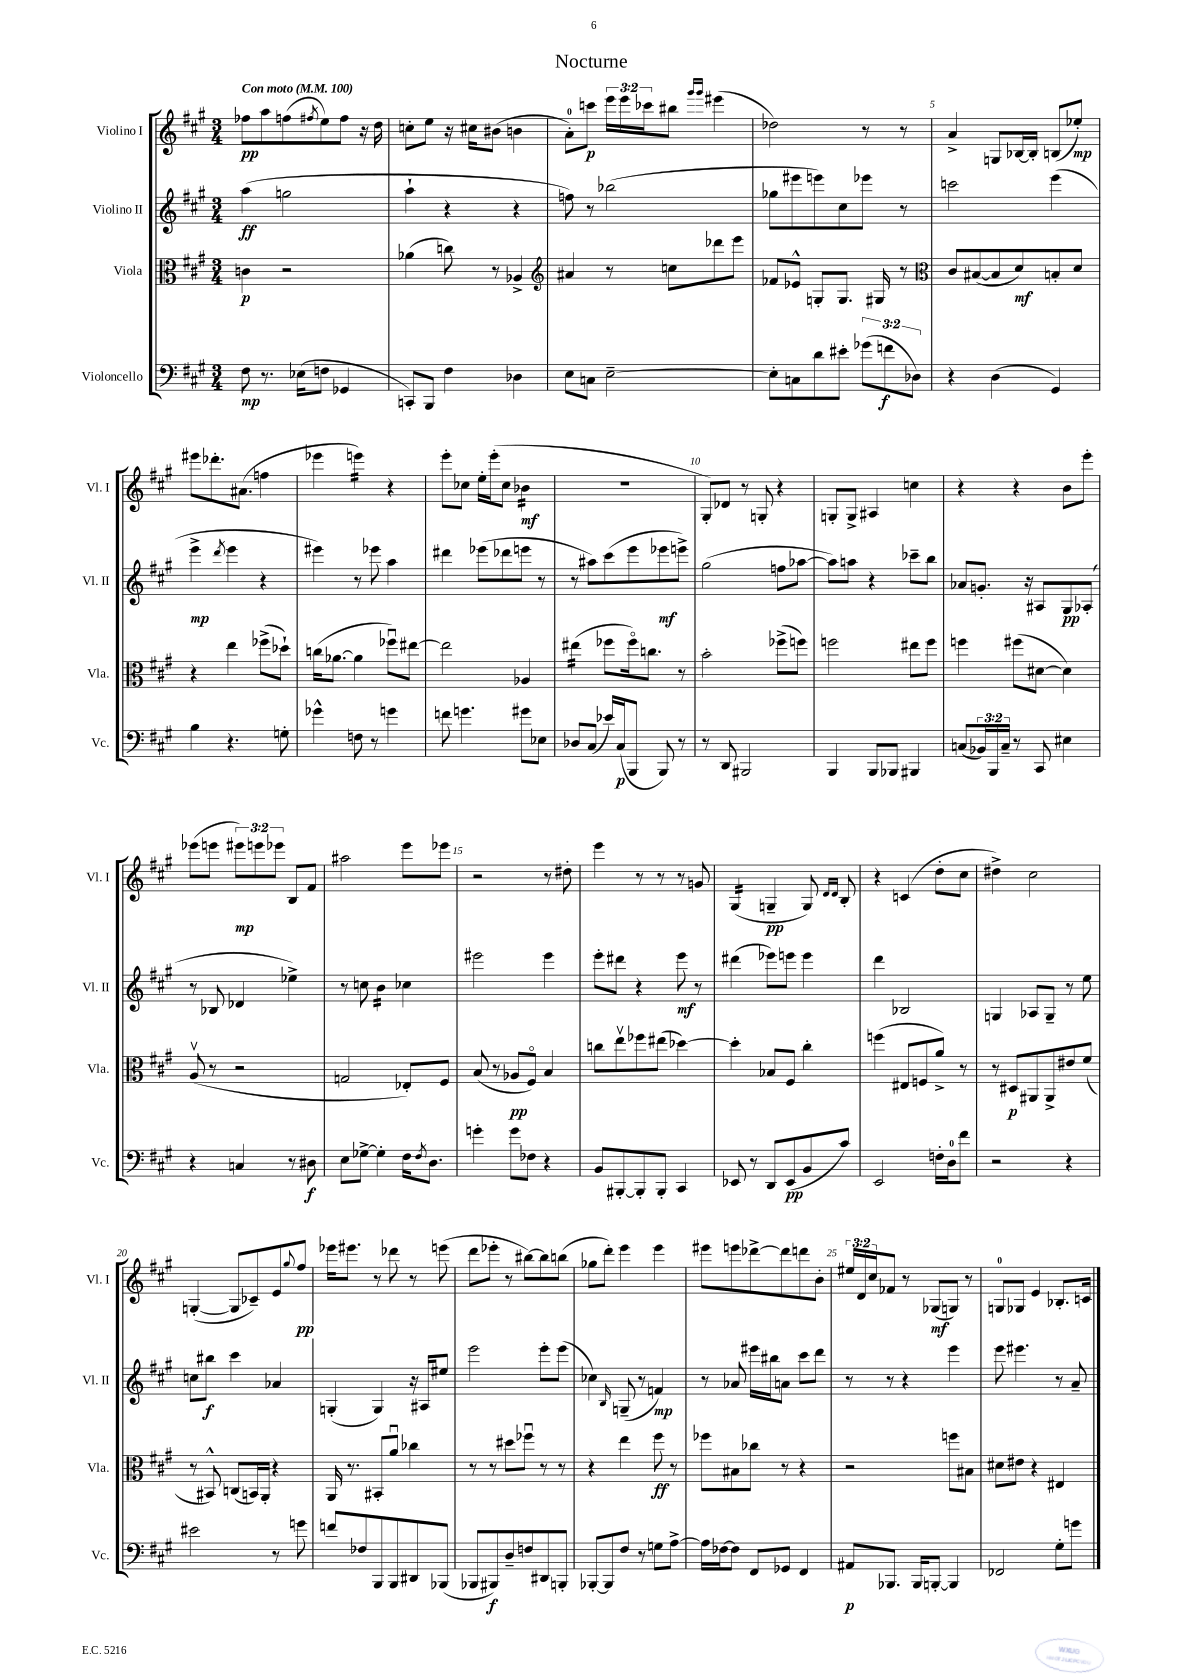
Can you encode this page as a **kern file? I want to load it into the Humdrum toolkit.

**kern	**kern	**kern	**kern
*staff4	*staff3	*staff2	*staff1
*clefF4	*clefC3	*clefG2	*clefG2
*k[f#c#g#]	*k[f#c#g#]	*k[f#c#g#]	*k[f#c#g#]
*M3/4	*M3/4	*M3/4	*M3/4
*MM100	*MM100	*MM100	*MM100
8F#	4c	(4aa	8ff-
8.r	.	.	8aa
.	2r	2gg	(8ff
(16E-	.	.	.
.	.	.	8qff#
8F	.	.	8ee)
4GG-	.	.	8ff#
.	.	.	16r
.	.	.	16dd
=	=	=	=
8CC')	(4a-	4aa`	8cc'
8BBB	.	.	8ee
4F#	8cc)	4r	16r
.	.	.	16cc#
.	8r	.	(8b#
4D-	4A-^	4r	4b
=	=	=	=
*	*clefG2	*	*
8E	4a#	8ff)	8a')
8C	.	8r	8ccc
[2E~	8r	(2bb-	24eee
.	.	.	24eee
.	.	.	24ccc-
.	8cc	.	8bb#
.	.	.	16qqggg#
.	.	.	16qqggg#
.	8ddd-	.	(4eee#
.	8eee	.	.
=	=	=	=
8E']	8f-	8gg-	2dd-)
8C	8e-^^	8eee#	.
8d	8G'	8eee)	.
8e#'	8.G	8cc#	.
(12g-	.	8eee-	8r
.	16G#	.	.
12f	.	.	.
.	8r	8r	8r
12D-)	.	.	.
=	=	=	=
*	*clefC3	*	*
4r	8c#	2ccc	4a^
.	([8B#	.	.
(4D	8B#]	.	8G
.	8d)	.	[16B-
.	.	.	16B-']
4GG#)	8B'	(4eee	(8B
.	8d	.	8ee-')
=	=	=	=
4B	4r	4eee^	8eee#
.	.	.	8.ddd-'
.	.	8qddd	.
4.r	4ee	4eee	.
.	.	.	(8.a#
.	(8ff-^	4r	4ff
8G'	8dd-`)	.	.
=	=	=	=
4g-^^	(16cc	4eee#)	4eee-
.	[8.a-	.	.
8F	4a-]	8r	4eee)
8r	.	8eee-	.
4g	8ff-u)	4aa	4r
.	[8ee#	.	.
=	=	=	=
8f	2ee#]	4ddd#	8eee'
4.g	.	.	8cc-
.	.	(8eee-	16ee'
.	.	.	(16eee'
.	.	8ddd-	8cc-
8g#	4A-	8eee	4b-
8E-	.	8r	.
=	=	=	=
8D-	(4ee#	8r	2.r
(8C#	.	8aa#)	.
16e-)	8ff-	(8ccc#	.
(16C#	.	.	.
8BBB	16ff-o)	8eee	.
.	8.cc	.	.
8BBB)	.	8eee-	.
8r	8r	8eee^)	.
=	=	=	=
8r	2b'	(2gg#	8G#')
8DD	.	.	8d-
2BBB#	.	.	8r
.	.	.	8G'
.	(8ff-^	8ff	4r
.	8ff)	[8aa-	.
=	=	=	=
4BBB	2ff	8aa-])	8G'
.	.	8aa	8G^
8BBB	.	4r	4A#
8BBB-	.	.	.
4BBB#	8ee#	8ccc-~	4cc
.	8ff	8bb	.
=	=	=	=
(8C	4ff	8a-	4r
24BB-)	.	8.g'	.
24BBB	.	.	.
24C~	.	.	.
8r	(8ff#	.	4r
.	.	16r	.
8CC#	[8d#	8A#	.
4E#	4d#])	8G#	8b
.	.	(8A-'	8eee'
=	=	=	=
4r	(8Av	8r	(8eee-
.	8r	8B-	8eee
4C	2r	4d-	12eee#)
.	.	.	12eee
.	.	.	12eee-
8r	.	4ee-^)	8B
8D#	.	.	8f#
=	=	=	=
8E	2G	8r	2aa#
[8G-^	.	8cc	.
4G-']	.	4b	.
16F#	8E-')	4cc-	8eee
8qF#	.	.	.
8.D	.	.	.
.	8F#	.	8eee-
=	=	=	=
4g'	(8B	2eee#	2r
.	8r	.	.
8g	8A-	.	.
8F-	8F#o)	.	.
4r	4B	4eee#	8r
.	.	.	8dd#'
=	=	=	=
8BB	8cc	8eee'	4eee
[8BBB#'	8eev	8ddd#	.
8BBB#']	8ff-	4r	8r
8BBB#'	(8ee#	.	8r
4CC#	[4dd-)	8eee	8r
.	.	8r	8g
=	=	=	=
8EE-	4dd-']	(4ddd#	(4G#
8r	.	.	.
8DD	8B-	8eee-)	4G~
(8EE-	8F#	8eee	.
8BB	4cc#'	4eee	8G)
.	.	.	16qqd
.	.	.	16qqd
8c#)	.	.	8B'
=	=	=	=
2EE	(4ff	4ddd	4r
.	8E#	2B-	(4c
.	8F	.	.
16F'	8a^)	.	8dd'
16D	.	.	.
8f#	8r	.	8cc#
=	=	=	=
2r	8r	4G	4dd#^)
.	8D#	.	.
.	8AA#	8A-	2cc#
.	8AA#^	8G~	.
4r	8e#	8r	.
.	(8f#	8ee	.
=	=	=	=
2e#	8r	8cc	([4G'
.	8BB#^^)	8bb#	.
.	(8C	4ccc#	8G]
.	16BB)	.	8c-~)
.	16AA'	.	.
8r	4r	4a-	8e
.	.	.	8qqgg#
8g	.	.	8ff#
=	=	=	=
8f	16AA	(4G'	16eee-
.	8.r	.	8.eee#
8F-	.	.	.
8BBB	8BB#'	4G)	8r
8BBB	8au	.	8ddd-
8DD#	4cc-	16r	8r
.	.	16A#	.
(8BBB-	.	8ee#	(8eee
=	=	=	=
8BBB-	8r	2eee	8ddd
8BBB#)	8r	.	8eee-'
8D~	8dd#	.	8r
8F	8ff-u	.	[8bb#)
8DD#	8r	8eee'	8bb#]
8BBB'	8r	(8eee	(8bb
=	=	=	=
[8BBB-'	4r	4cc-)	8gg-
8BBB-]	.	.	8ddd')
.	.	16qqB	.
8F#	4ee	(8G~	4eee
8r	.	8r	.
8G	8ff#	4f)	4eee
[8A^	8r	.	.
=	=	=	=
16A]	8ff-	8r	8eee#
[16F-	.	.	.
8F-]	8B#	8a-	8eee
8FF#	8cc-	16eee#	[8ddd-^
.	.	16bb#	.
8GG-	8r	8a	8ddd-]
4FF#	4r	8ccc#	8ddd
.	.	8ddd	8b'
=	=	=	=
8AA#	2r	8r	24ee#
.	.	.	24d
.	.	.	24cc#
8.BBB-	.	8r	8f-
.	.	4r	8r
16BBB-	.	.	.
[8BBB'	.	.	(8G-
4BBB]	8ff	4eee	8G)
.	8B#	.	8r
=	=	=	=
2FF-	8d#	8eee	8G
.	8e#	4.eee#	8G-
.	4r	.	4e
8G#'	4E#	8r	8.B-'
8g	.	8a~	.
.	.	.	16c
==	==	==	==
*-	*-	*-	*-
